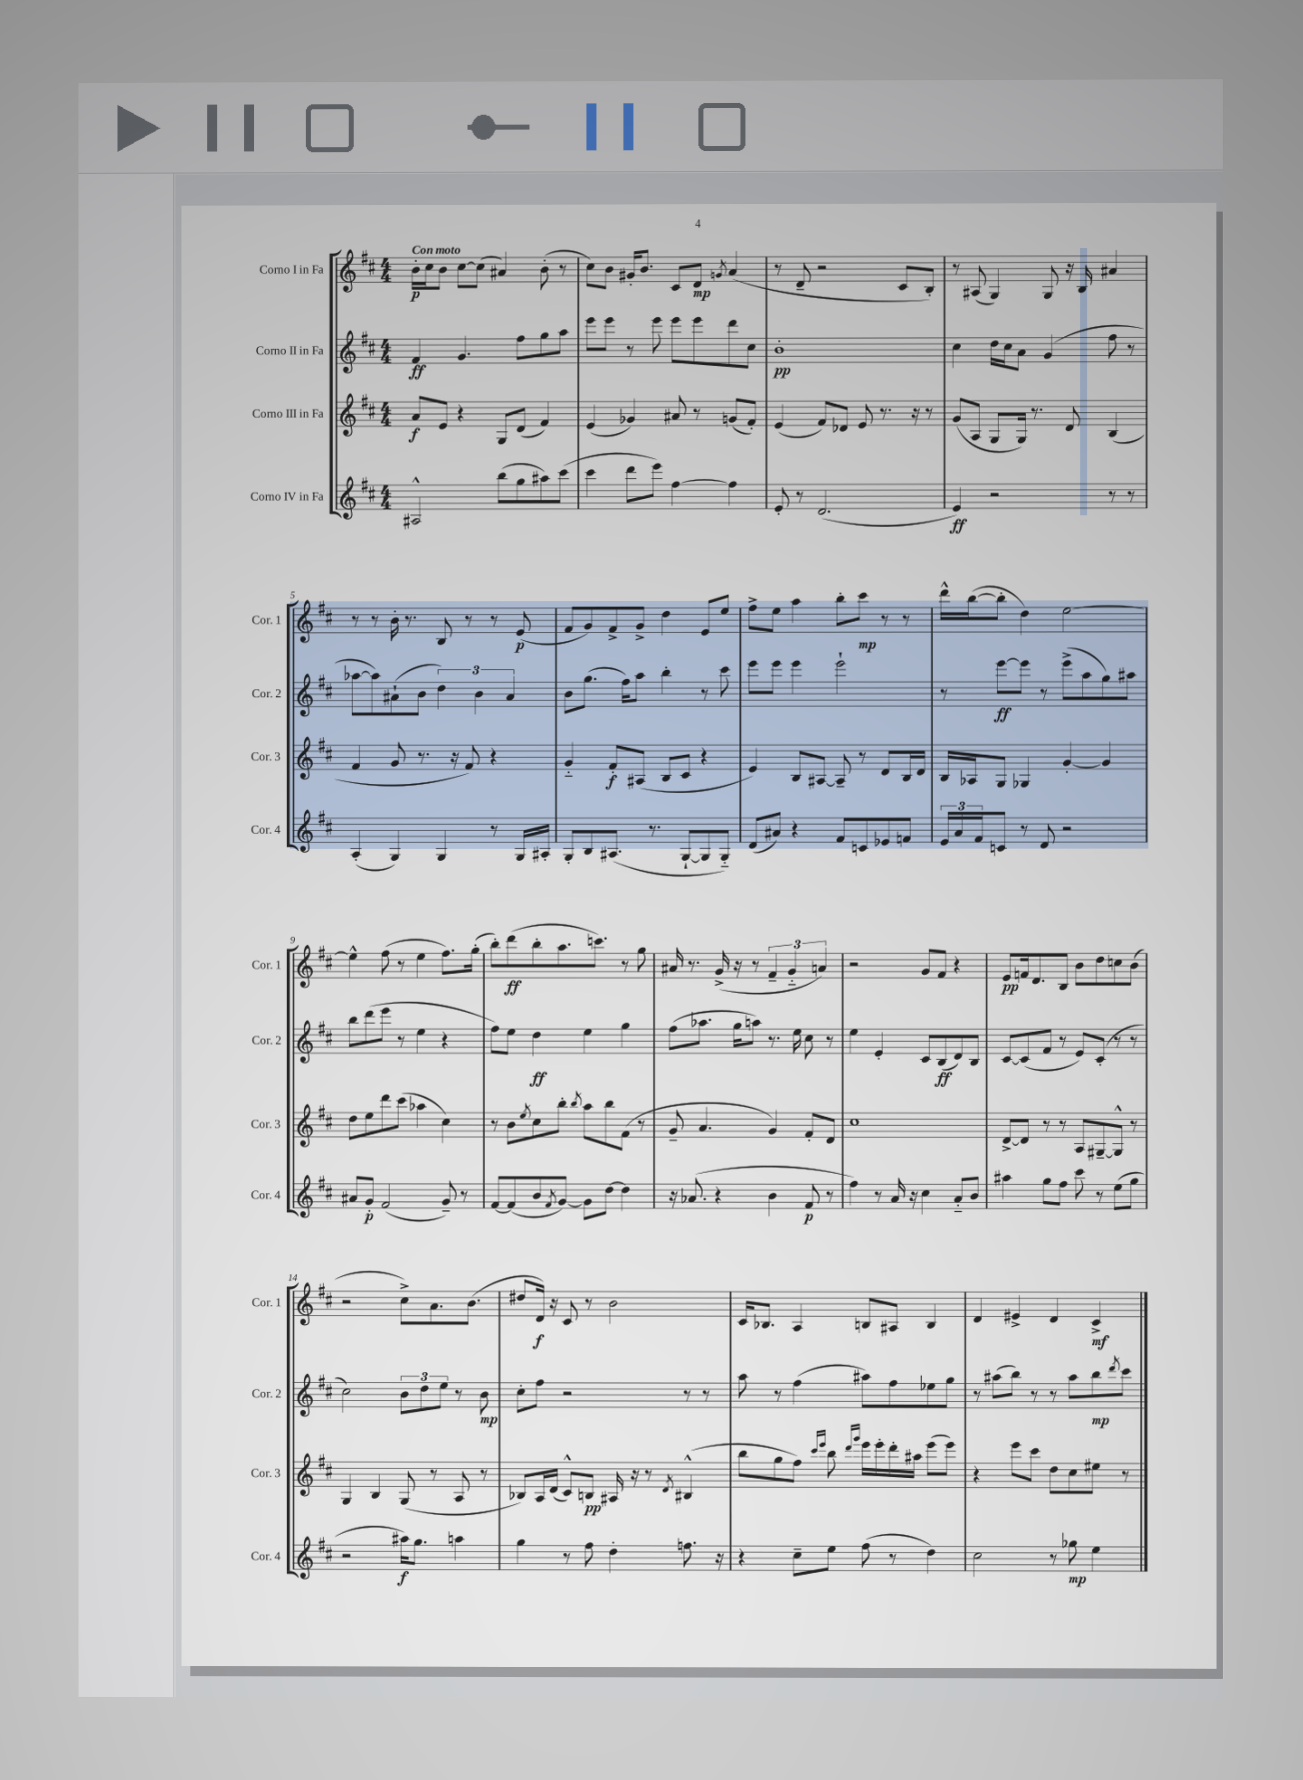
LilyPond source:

<<
\new StaffGroup <<
\new Staff = "s0" \with { instrumentName = "Corno I in Fa" shortInstrumentName = "Cor. 1" } {
    \clef treble \key d \major \numericTimeSignature \time 4/4 \tempo "Con moto"
    b'16-.\p cis''16 b'8 cis''8~ cis''8( ais'4) b'8-.( r8 |
    cis''8) b'8 gis'16-. b'8. cis'8 d'8\mp \acciaccatura { g'8 } a'4( |
    r8 d'8-- r2 cis'8 b8-.) |
    r8 ais8( g4) g8 r16 b16 ais'4 |
    r8 r8 b'16-. r8. b8 r8 r8 e'8\p( |
    fis'8 g'8) fis'8-> g'8-> d''4 e'8 e''8 |
    fis''8-> e''8 a''4 b''8-. cis'''8\mp r8 r8 |
    d'''16-^ b''16~( b''8-. d''4) e''2~ |
    e''4-^ fis''8( r8 e''4 fis''8.) g''16-.( |
    b''8-.) d'''8\ff( b''8-. a''8. c'''8.) r8 g''8 |
    ais'16 r8. g'16->( r16 r8 \tuplet 3/2 { fis'4-- g'4-_ a'4) } |
    r2 g'8 fis'8 r4 |
    e'8\pp f'16 d'8. b8 b'8 d''8 c''8 b'8( |
    r2 cis''8->) a'8. b'8.( |
    dis''8 d'16\f) r16 cis'8 r8 b'2 |
    cis'16 bes8. a4 b8 ais8 b4 |
    d'4 eis'4-> d'4 cis'4->\mf \bar "|." |
}
\new Staff = "s1" \with { instrumentName = "Corno II in Fa" shortInstrumentName = "Cor. 2" } {
    \clef treble \key d \major \numericTimeSignature \time 4/4
    fis'4\ff g'4. fis''8 g''8 a''8 |
    e'''8 e'''8 r8 e'''8 e'''8 e'''8 d'''8 cis''8 |
    b'1-.\pp |
    cis''4 d''16 cis''16 a'8 g'4( fis''8 r8 |
    aes''8~ aes''8) ais'8-!( b'8 \tuplet 3/2 { d''4) b'4 ais'4 } |
    b'8 g''8.( fis''16) a''8 b''4-. r8 cis'''8 |
    e'''8 e'''8 e'''4 e'''2-! |
    r8 e'''8~\ff e'''8 r8 e'''8->( a''8 g''8) ais''8 |
    b''8 d'''8( e'''8 r8 e''4 r4 |
    fis''8) e''8 d''4\ff e''4 g''4 |
    fis''8( aes''8. g''16 a''8) r8. e''16 cis''8 r8 |
    e''4 e'4-. cis'8 b8\ff( d'8) b8 |
    cis'8~ cis'8( fis'8 r8 e'8) cis'8-.( r8 r8 |
    cis''2) \tuplet 3/2 { b'8 d''8 e''8 } r8 b'8\mp |
    cis''8-. fis''8 r2 r8 r8 |
    a''8 r8 fis''4( ais''8) fis''8 ees''8 g''8 |
    r8 ais''8( b''8) r8 r8 ais''8 b''8\mp \acciaccatura { d'''8 } cis'''8 \bar "|." |
}
\new Staff = "s2" \with { instrumentName = "Corno III in Fa" shortInstrumentName = "Cor. 3" } {
    \clef treble \key d \major \numericTimeSignature \time 4/4
    a'8\f e'8 r4 g8 d'8( fis'4) |
    e'4( ges'4) ais'8 r8 g'8( fis'8-.) |
    e'4( fis'8) des'8 e'8 r8. r16 r8 |
    g'8( a8 g8 g16) r8. d'8 b4( |
    fis'4 g'8 r8. r16 fis'8) r4 |
    g'4-_ fis'8-.\f ais8( b8 cis'8 r4 |
    e'4) b8 ais8~ ais8-- r8 d'8 b16 d'16 |
    b16 aes16 g8 ges4 g'4~-. g'4 |
    d''8 e''8 d'''8 cis'''8( aes''4 cis''4) |
    r8 b'8 \acciaccatura { e''8 } cis''8 b''8-. \acciaccatura { b''8 } a''8 b''8 fis'8( r8 |
    g'8-- a'4. g'4) fis'8-. d'8 |
    cis''1 |
    d'8~-> d'8 r8 r8 a8 gis8~-- gis8-^ r8 |
    g4 b4 g8( r8 a8 r8 |
    bes8) a16 d'16( cis'8-^) b8\pp ais16 r16 r8 \acciaccatura { d'8 } bis4-^( |
    b''8 g''8 fis''8) \grace { cis'''16 e'''16 } b''8 \grace { d'''16 g'''16 } e'''16 e'''16-. d'''16-. ais''16 e'''8( e'''8) |
    r4 e'''8 cis'''8 d''8 cis''8 eis''8 r8 \bar "|." |
}
\new Staff = "s3" \with { instrumentName = "Corno IV in Fa" shortInstrumentName = "Cor. 4" } {
    \clef treble \key d \major \numericTimeSignature \time 4/4
    ais2-^ b''8( g''8 ais''8) cis'''8( |
    cis'''4 d'''8 e'''8) fis''4~ fis''4 |
    e'8-. r8 d'2.( |
    e'4\ff) r2 r8 r8 |
    a4-.( g4) g4 r8 g16 ais16-. |
    g8-. b8 ais8.( r8. g8~-! g8 g8-_) |
    d'8( ais'8) r4 fis'8 c'8 ees'8 f'8 |
    \tuplet 3/2 { e'16 a'16 fis'16 } c'8 r8 d'8 r2 |
    ais'8 g'8-.\p fis'2( g'8--) r8 |
    fis'8~ fis'8( b'8 \acciaccatura { fis'8 } g'8~) g'8 d''8~ d''4 |
    r16 aes'8.( r4 b'4 fis'8\p r8 |
    fis''4) r8 a'16 r16 cis''4 a'8-_ b'8 |
    ais''4 g''8 fis''8 cis'''8 r8 e''8( g''8 |
    r2 ais''16\f) g''8. a''4 |
    g''4 r8 fis''8 d''4-. f''8. r16 |
    r4 cis''8-- e''8 fis''8( r8 d''4) |
    cis''2 r8 ges''8\mp e''4 \bar "|." |
}
>>
>>
